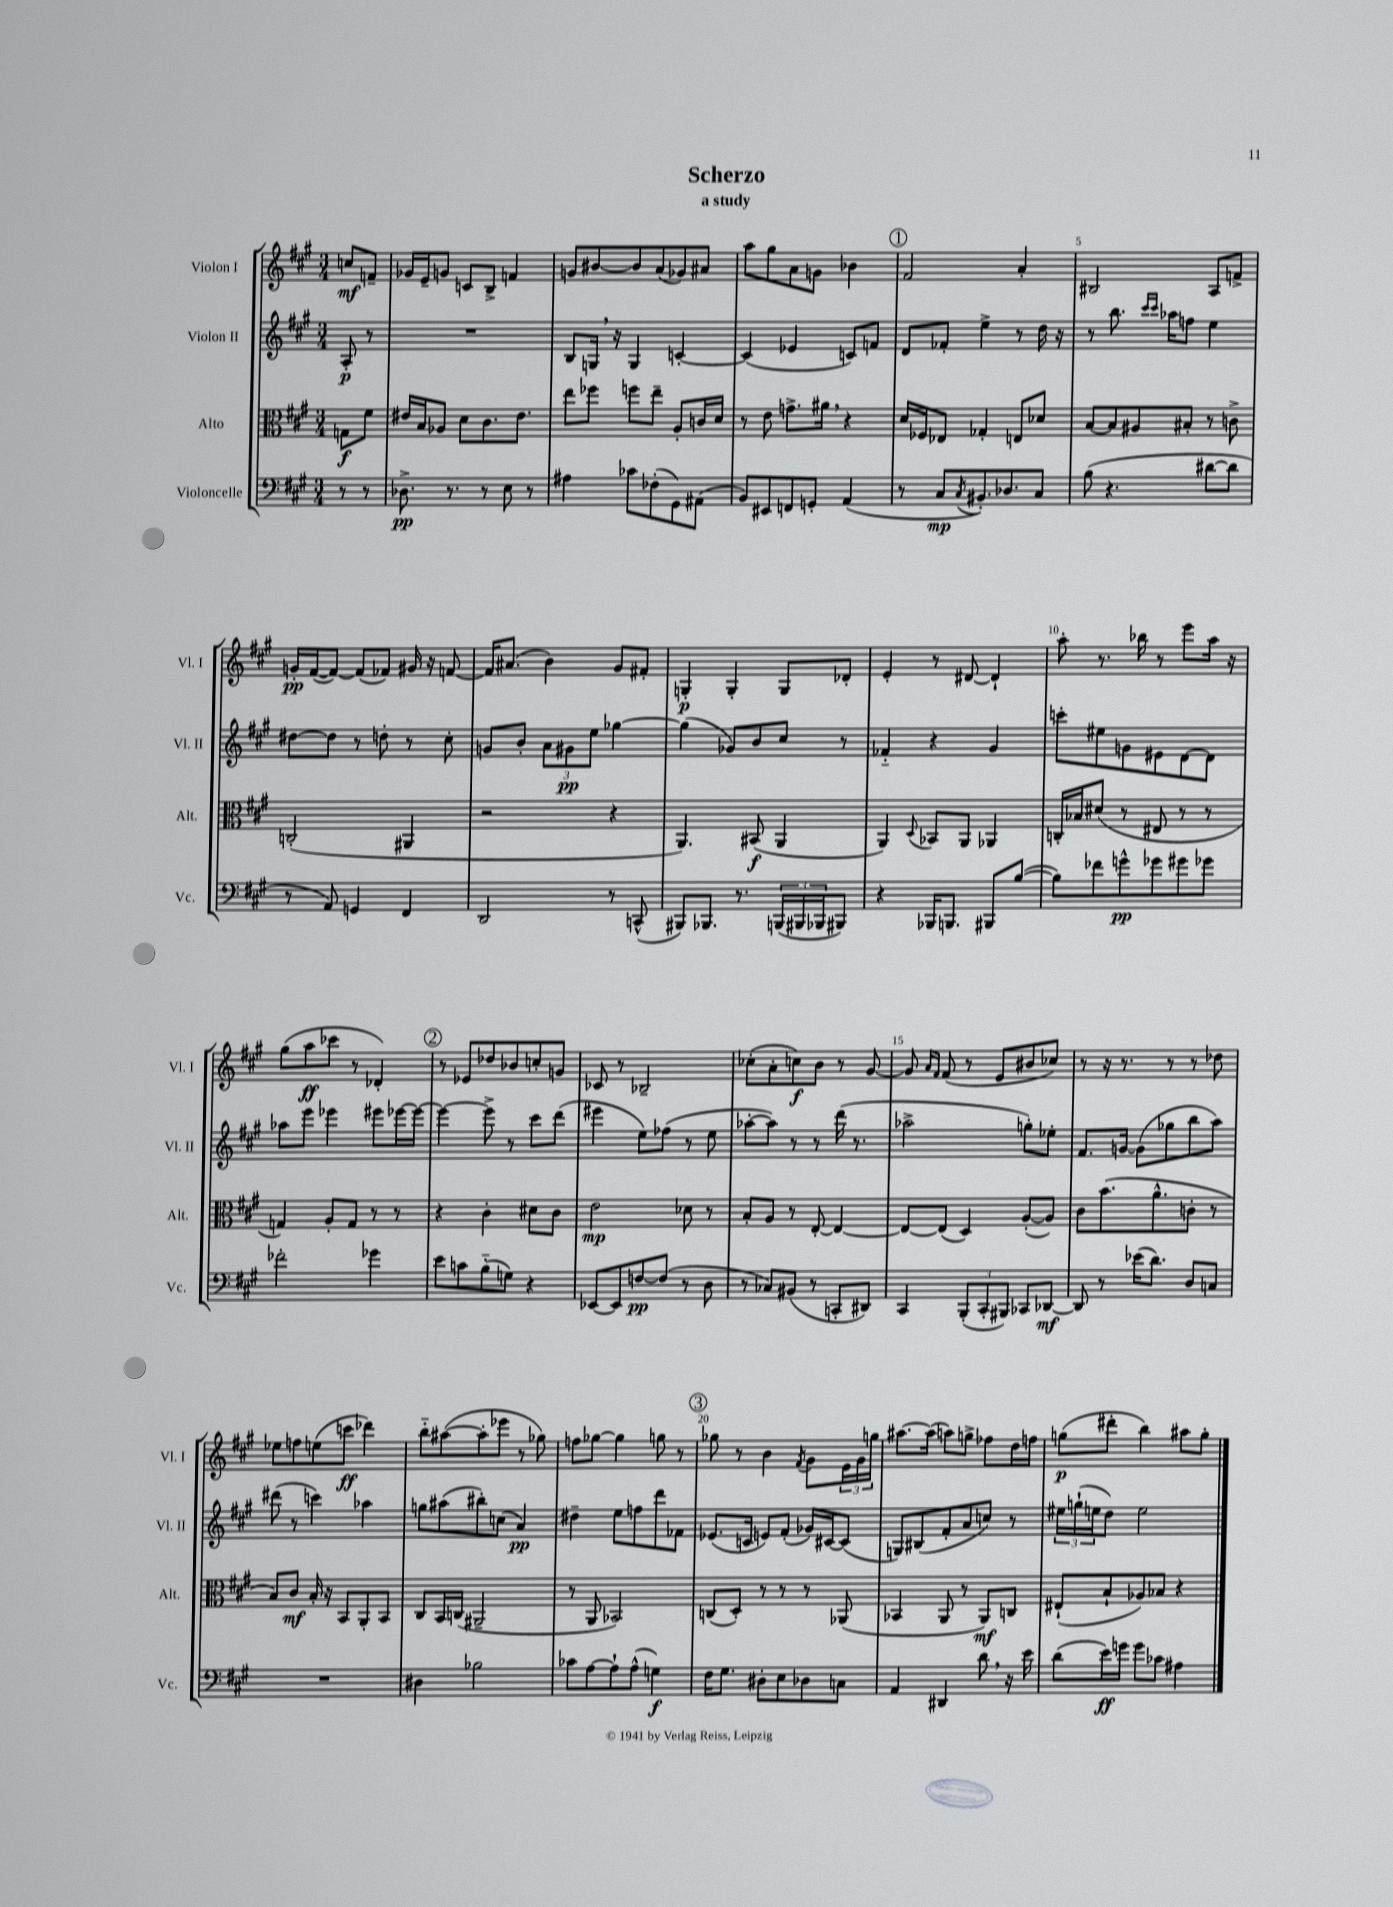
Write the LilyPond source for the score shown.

\header { title = "Scherzo" subtitle = "a study" }
<<
\new StaffGroup <<
\new Staff = "s0" \with { instrumentName = "Violon I" shortInstrumentName = "Vl. I" } {
    \clef treble \key a \major \numericTimeSignature \time 3/4 \partial 4
    c''8\mf f'8-- |
    ges'16 e'16-- g'8 c'8 b8-> f'4 |
    g'8 bis'8~ bis'8 a'8( ges'8) ais'8 |
    a''8 gis''8 a'8 g'8 bes'4 |
    \mark \markup { \circle "1" } fis'2 a'4-. |
    bis2 a8 f'8-> |
    g'16-.\pp fis'16~( fis'8~) fis'8( fes'8) gis'16 r16 f'8~ |
    f'16 ais'8.( b'4) gis'8 fis'8-. |
    g4-.\p g4-. g8 des'8-. |
    e'4-. r8 dis'8~ dis'4-! |
    a''8-. r8. bes''16 r8 e'''8 a''16 r16 |
    gis''8( a''8\ff ces'''8 r8 des'4-.) |
    \mark \markup { \circle "2" } r8 ees'8 des''8 bes'8 c''8-. g'8 |
    ces'8 r8 bes2-- |
    ces''8-.( a'8-. c''8\f) b'8 r8 gis'8~ |
    gis'8 \grace { a'16 fis'16 } fis'8( r8 e'8 bis'8 ces''8) |
    r8 r16 r8. r8 r8 des''8 |
    ees''8 f''8 e''8( c'''8\ff des'''4) |
    b''8-_ ais''8~( ais''8-. ees'''8 r8 ges''8) |
    f''8 ges''8~ ges''4 g''8 r8 |
    \mark \markup { \circle "3" } ges''8 r8 b'4 \acciaccatura { fis'8 } gis'8 \tuplet 3/2 { e'16 gis'16 g''16 } |
    ais''8.~ ais''16( a''8) g''8-> fes''8 d''16 f''16 |
    g''8\p( dis'''8-. b''4) ais''8 g''8-. \bar "|." |
}
\new Staff = "s1" \with { instrumentName = "Violon II" shortInstrumentName = "Vl. II" } {
    \clef treble \key a \major \numericTimeSignature \time 3/4 \partial 4
    a8-.\p r8 |
    R2. |
    b8 g16 \breathe r16 g4 c'4~-. |
    c'4( ees'4 c'8) f'8 |
    \mark \markup { \circle "1" } d'8 fes'8-. e''4-> r8 d''16 r16 |
    r8 b''8. \grace { cis'''16 cis'''16 } aes''16 f''8 e''4 |
    dis''8~ dis''8 r8 d''8-. r8 cis''8-. |
    g'8 b'8-. \tuplet 3/2 { a'8 gis'8\pp e''8 } ges''4~ |
    ges''4( ges'8) b'8 cis''8 r8 |
    fes'4-_ r4 gis'4 |
    c'''8-. eis''8 g'8 eis'8 d'8~ d'8 |
    aes''8 e'''8 ees'''4 eis'''8 ees'''16~ ees'''16~ |
    \mark \markup { \circle "2" } ees'''4~ ees'''8-> r8 cis'''8 d'''8( |
    eis'''4 e''8) fes''8( r8 e''8 |
    aes''8~-. aes''8) r8 r8 d'''16( r8. |
    aes''2-> g''8-.) ees''8-. |
    fis'8. g'16~ g'8( ges''8 b''8 a''8) |
    dis'''8( r8 c'''4) aes''4 |
    g''8 ais''8( bis''8-.) c''8( a'4\pp) |
    dis''4-- e''8 f''8 d'''8 fes'8 |
    \mark \markup { \circle "3" } ees'8.( c'16 e'8) fis'8-.( ges'16) cis'16~ cis'8( |
    g8) bis8( fis'8-. a'8 c''8) r8 |
    \tuplet 3/2 { eis''16 g''16-!( e''16 } d''8) e''2 \bar "|." |
}
\new Staff = "s2" \with { instrumentName = "Alto" shortInstrumentName = "Alt." } {
    \clef alto \key a \major \numericTimeSignature \time 3/4 \partial 4
    g8\f fis'8 |
    eis'16 b16 aes8 d'8 cis'8. eis'8. |
    e''8 fes''8 f''8 e''8-- a8-. c'16 d'16 |
    r8 e'8 g'8.-> ais'16 \breathe r4 |
    \mark \markup { \circle "1" } d'16 fes16 ees8 ges4-. e8 des'8 |
    b8~ b8 ais8 bis8-. r8 c'8-> |
    c2-.( ais,4 |
    r2 r4 |
    a,4.) bis,8\f( a,4 |
    a,4) \appoggiatura { d8 } bes,8 a,8 aes,4 |
    c16-. bes16 dis'8( r8 eis8 r8 r8 |
    g4) a8-. g8 r8 r8 |
    \mark \markup { \circle "2" } r4 cis'4-. dis'8 cis'8 |
    e'2\mp des'8 r8 |
    b8-. a8 r8 e8~-. e4~ |
    e8~ e8( d4) a8~-.( a8) |
    cis'8 b'8.( a'8.-^ c'8-. r8 |
    b8) cis'8\mf b16-. r16 b,8 a,8-. b,8 |
    cis8 b,16 c16( ais,2-- |
    r8 a,8 bes,2) |
    \mark \markup { \circle "3" } c8( d8-.) r8 r8 r8 aes,8( |
    bes,4 a,8 r8 a,8\mf) c8 |
    eis8-!( b8-! aes8) bes8 r4 \bar "|." |
}
\new Staff = "s3" \with { instrumentName = "Violoncelle" shortInstrumentName = "Vc." } {
    \clef bass \key a \major \numericTimeSignature \time 3/4 \partial 4
    r8 r8 |
    des8.->\pp r8. r8 e8 r8 |
    ais4 ces'8 fes8-.( gis,8) ais,8( |
    b,8) eis,8 f,8 g,8-. a,4( |
    \mark \markup { \circle "1" } r8 cis8\mp \acciaccatura { cis8 } bis,8.-.) des8. cis8 |
    b8( r4. dis'8~ dis'8 |
    r8 a,8) g,4 fis,4 |
    d,2 r8 c,8-^( |
    bis,,8) bes,,8. r8. \tuplet 3/2 { b,,16( bis,,16 bes,,16 } bis,,8) |
    r4 bes,,16 b,,8. bis,,8 b8~( |
    b8) fes'8 g'8-^\pp ges'8 gis'8 ges'8 |
    fes'2-. ges'4 |
    \mark \markup { \circle "2" } e'8 c'8 b8-_( g8) r4 |
    ees,8~ ees,8 f8~\pp f8( r8 d8 |
    r8 ces8) bis,8( r8 c,8-. dis,8) |
    cis,4 \tuplet 3/2 { b,,8-.( cis,8-. bis,,8) } ces,8 des,8~\mf |
    des,8 r8 ees'16( d'8.) d8 c8 |
    R2. |
    dis4 bes2 |
    ces'8 a8~ a8-! a8-^( g4\f) |
    \mark \markup { \circle "3" } fis16 gis8. dis8-. e8 des8 c8 |
    a,4 dis,4 d'8 \breathe r16 e'16 |
    d'8( e'16\ff) g'16 g'8 ces'8 ais4 \bar "|." |
}
>>
>>
\layout { \context { \Score \override BarNumber.break-visibility = ##(#f #t #t) barNumberVisibility = #(every-nth-bar-number-visible 5) } }
